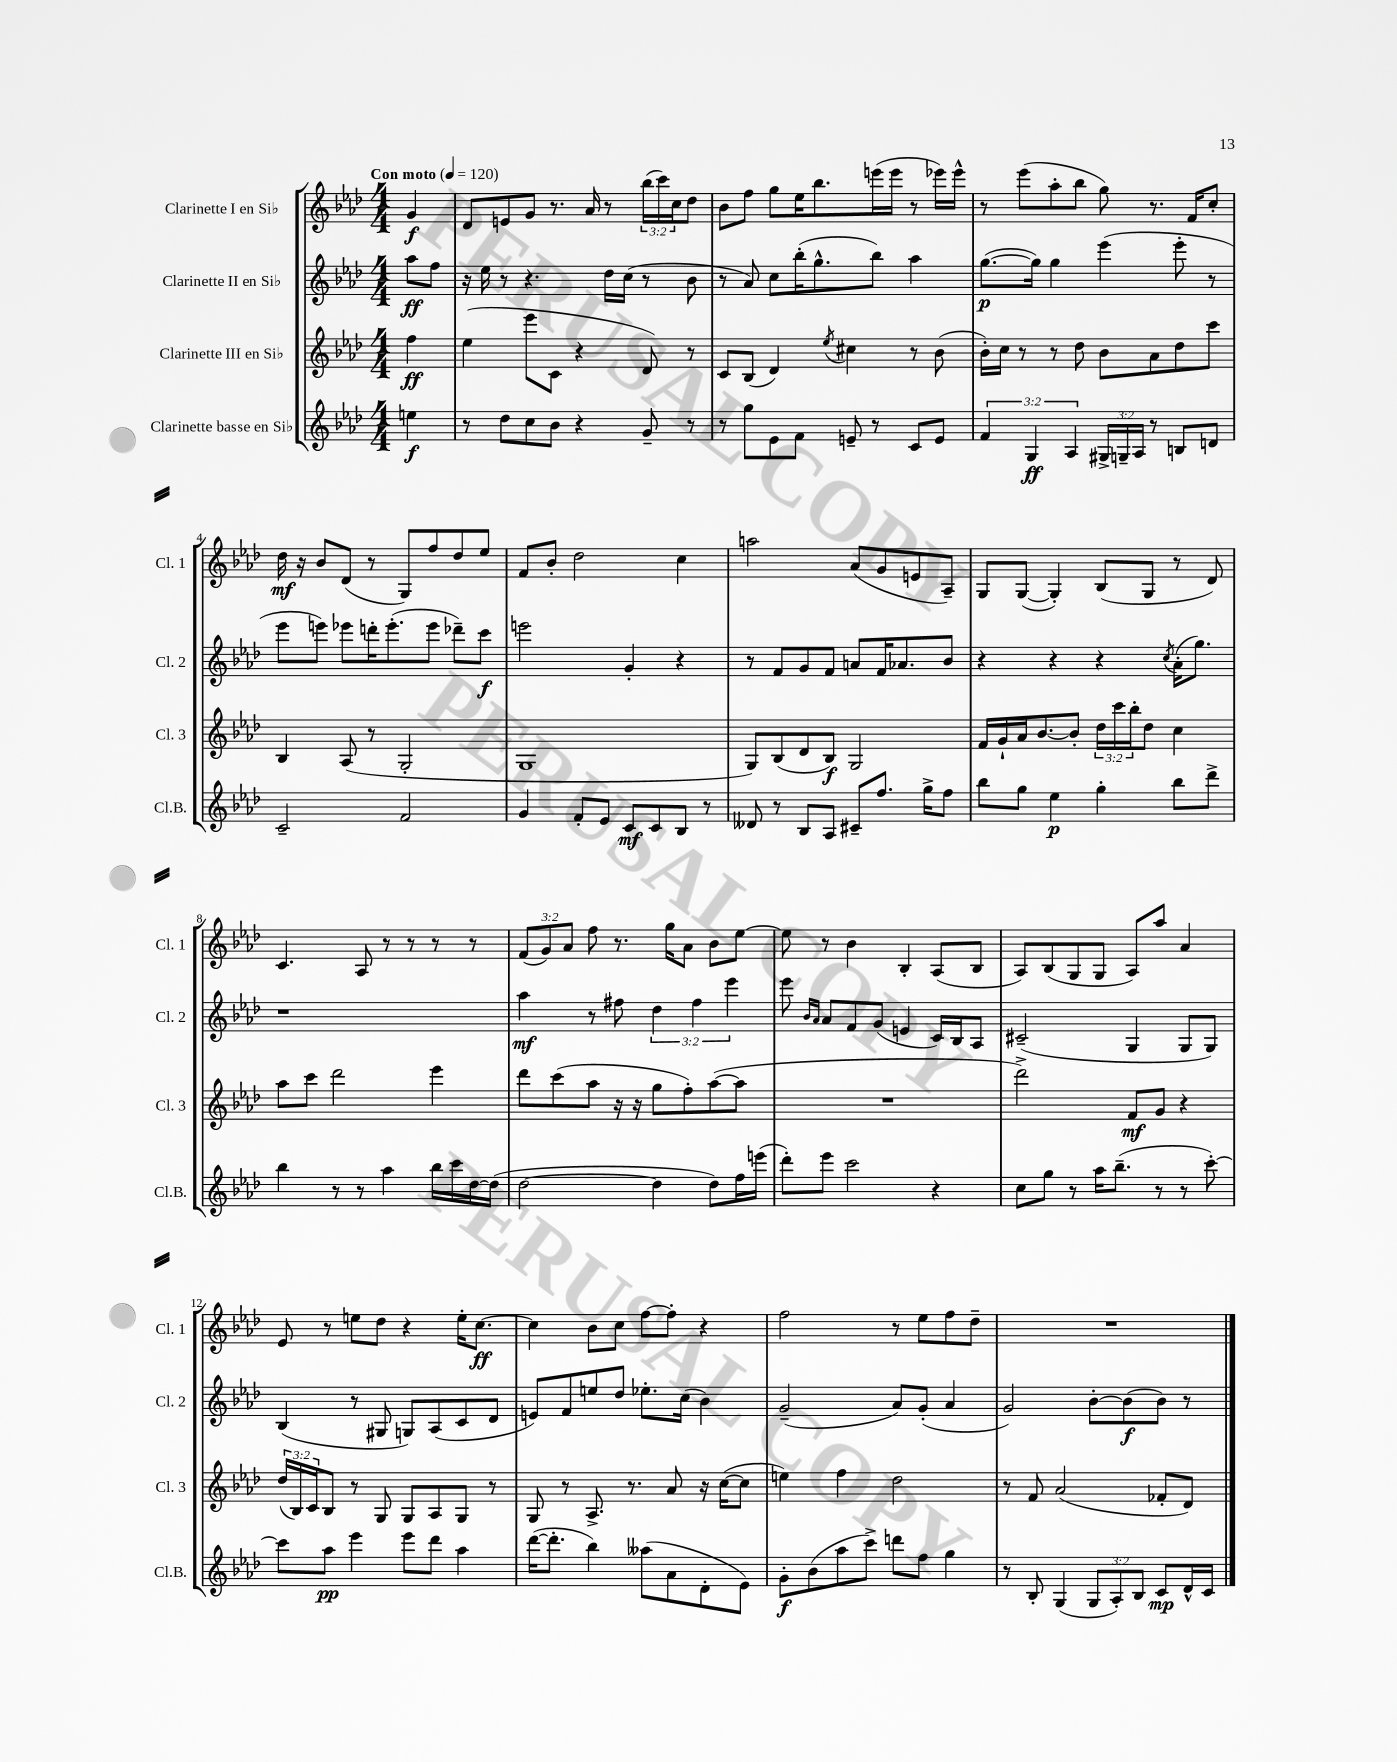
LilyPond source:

<<
\new StaffGroup <<
\new Staff = "s0" \with { instrumentName = "Clarinette I en Sib" shortInstrumentName = "Cl. 1" } {
    \clef treble \key aes \major \numericTimeSignature \time 4/4 \override Staff.TupletNumber.text = #tuplet-number::calc-fraction-text \partial 4 \tempo "Con moto" 4 = 120
    g'4\f |
    des'8 e'8 g'8 r8. aes'16 r8 \tuplet 3/2 { bes''16( c'''16) c''16 } des''8 |
    bes'8 f''8 g''8 ees''16 bes''8. e'''16( e'''16 r8 ees'''16) ees'''16-^ |
    r8 ees'''8( aes''8-. bes''8 g''8) r8. f'16 c''8-. |
    des''16\mf r16 bes'8 des'8( r8 g8) f''8 des''8 ees''8 |
    f'8 bes'8-. des''2 c''4 |
    a''2 aes'8( g'8 e'8 aes8--) |
    g8 g8~( g4-.) bes8( g8 r8 des'8) |
    c'4. aes8 r8 r8 r8 r8 |
    \tuplet 3/2 { f'8( g'8) aes'8 } f''8 r8. g''16 aes'8 bes'8 ees''8~ |
    ees''8 r8 bes'4 bes4-. aes8( bes8 |
    aes8) bes8( g8 g8 aes8) aes''8 aes'4 |
    ees'8 r8 e''8 des''8 r4 e''16-. c''8.~\ff |
    c''4 bes'8 c''8 f''8~ f''8-. r4 |
    f''2 r8 ees''8 f''8 des''8-- |
    R1 \bar "|." |
}
\new Staff = "s1" \with { instrumentName = "Clarinette II en Sib" shortInstrumentName = "Cl. 2" } {
    \clef treble \key aes \major \numericTimeSignature \time 4/4 \override Staff.TupletNumber.text = #tuplet-number::calc-fraction-text \partial 4
    aes''8\ff f''8 |
    r16 ees''16 r8 r4. des''16 c''16( r8 bes'8 |
    r8 aes'8) c''8 bes''16-.( g''8.-^ bes''8) aes''4 |
    g''8.~\p( g''16) g''4 ees'''4( ees'''8-. r8 |
    ees'''8 e'''8) ees'''8 d'''16-. ees'''8.-.( ees'''8 des'''8--) c'''8\f |
    e'''2 g'4-. r4 |
    r8 f'8 g'8 f'8 a'8 f'16 aes'8. bes'8 |
    r4 r4 r4 \acciaccatura { c''8 } aes'16-.( g''8.) |
    r1 |
    aes''4\mf r8 fis''8 \tuplet 3/2 { des''4 fis''4 ees'''4 } |
    ees'''8 \grace { bes'16 aes'16 } aes'8 f'8 g'8( e'4 c'16) bes16 aes8 |
    cis'2--( g4 g8 g8) |
    bes4( r8 gis8 g8) aes8( c'8 des'8 |
    e'8) f'8 e''8 des''8 ees''8.-. c''16( bes'4) |
    g'2--( aes'8) g'8-.( aes'4 |
    g'2) bes'8~-. bes'8\f( bes'8) r8 \bar "|." |
}
\new Staff = "s2" \with { instrumentName = "Clarinette III en Sib" shortInstrumentName = "Cl. 3" } {
    \clef treble \key aes \major \numericTimeSignature \time 4/4 \override Staff.TupletNumber.text = #tuplet-number::calc-fraction-text \partial 4
    f''4\ff |
    ees''4( ees'''8 c'8 r4 des'8) r8 |
    c'8 bes8( des'4) \acciaccatura { ees''8 } cis''4 r8 bes'8( |
    bes'16-.) c''16 r8 r8 des''8 bes'8 aes'8 des''8 c'''8 |
    bes4 aes8( r8 g2-. |
    g1 |
    g8) bes8( des'8 bes8\f) g2 |
    f'16 g'16-! aes'16 bes'8.~ bes'8-. \tuplet 3/2 { des''16 c'''16 bes''16-. } des''8 c''4 |
    aes''8 c'''8 des'''2 ees'''4 |
    des'''8 c'''8( aes''8 r16 r16 g''8 f''8-.) aes''8~( aes''8 |
    R1 |
    des'''2->) f'8\mf g'8 r4 |
    \tuplet 3/2 { des''16( bes16) c'16 } bes8 r8 g8 g8 aes8 g8 r8 |
    g8 r8 aes8.-> r8. aes'8 r16 c''16~( c''8 |
    e''4) f''4 des''2 |
    r8 f'8 aes'2( fes'8-. des'8) \bar "|." |
}
\new Staff = "s3" \with { instrumentName = "Clarinette basse en Sib" shortInstrumentName = "Cl.B." } {
    \clef treble \key aes \major \numericTimeSignature \time 4/4 \override Staff.TupletNumber.text = #tuplet-number::calc-fraction-text \partial 4
    e''4\f |
    r8 des''8 c''8 bes'8 r4 g'8-- r8 |
    r8 g''8 ees'8 f'8 e'8-- r8 c'8 e'8 |
    \tuplet 3/2 { f'4 g4\ff aes4 } \tuplet 3/2 { gis16-> g16-- aes16 } r8 b8 d'8 |
    c'2-- f'2 |
    g'4 f'8-. ees'8 c'8\mf c'8 bes8 r8 |
    deses'8 r8 bes8 aes8 cis'8-- f''8. g''16-> f''8 |
    bes''8 g''8 ees''4\p g''4-. bes''8 des'''8-> |
    bes''4 r8 r8 aes''4 bes''16 c'''16 des''16~ des''16( |
    des''2~ des''4 des''8) f''16 e'''16( |
    des'''8-.) ees'''8 c'''2 r4 |
    c''8 g''8 r8 aes''16 bes''8.--( r8 r8 c'''8~-.) |
    c'''8 aes''8\pp ees'''4 ees'''8 des'''8 aes''4 |
    des'''16~( des'''8.-. bes''4) aeses''8( aes'8 des'8-. ees'8) |
    g'8-.\f bes'8( aes''8 c'''8->) d'''8 f''8 g''4 |
    r8 bes8-. g4( \tuplet 3/2 { g8 aes8-.) bes8 } c'8\mp des'16-^ c'16 \bar "|." |
}
>>
>>
